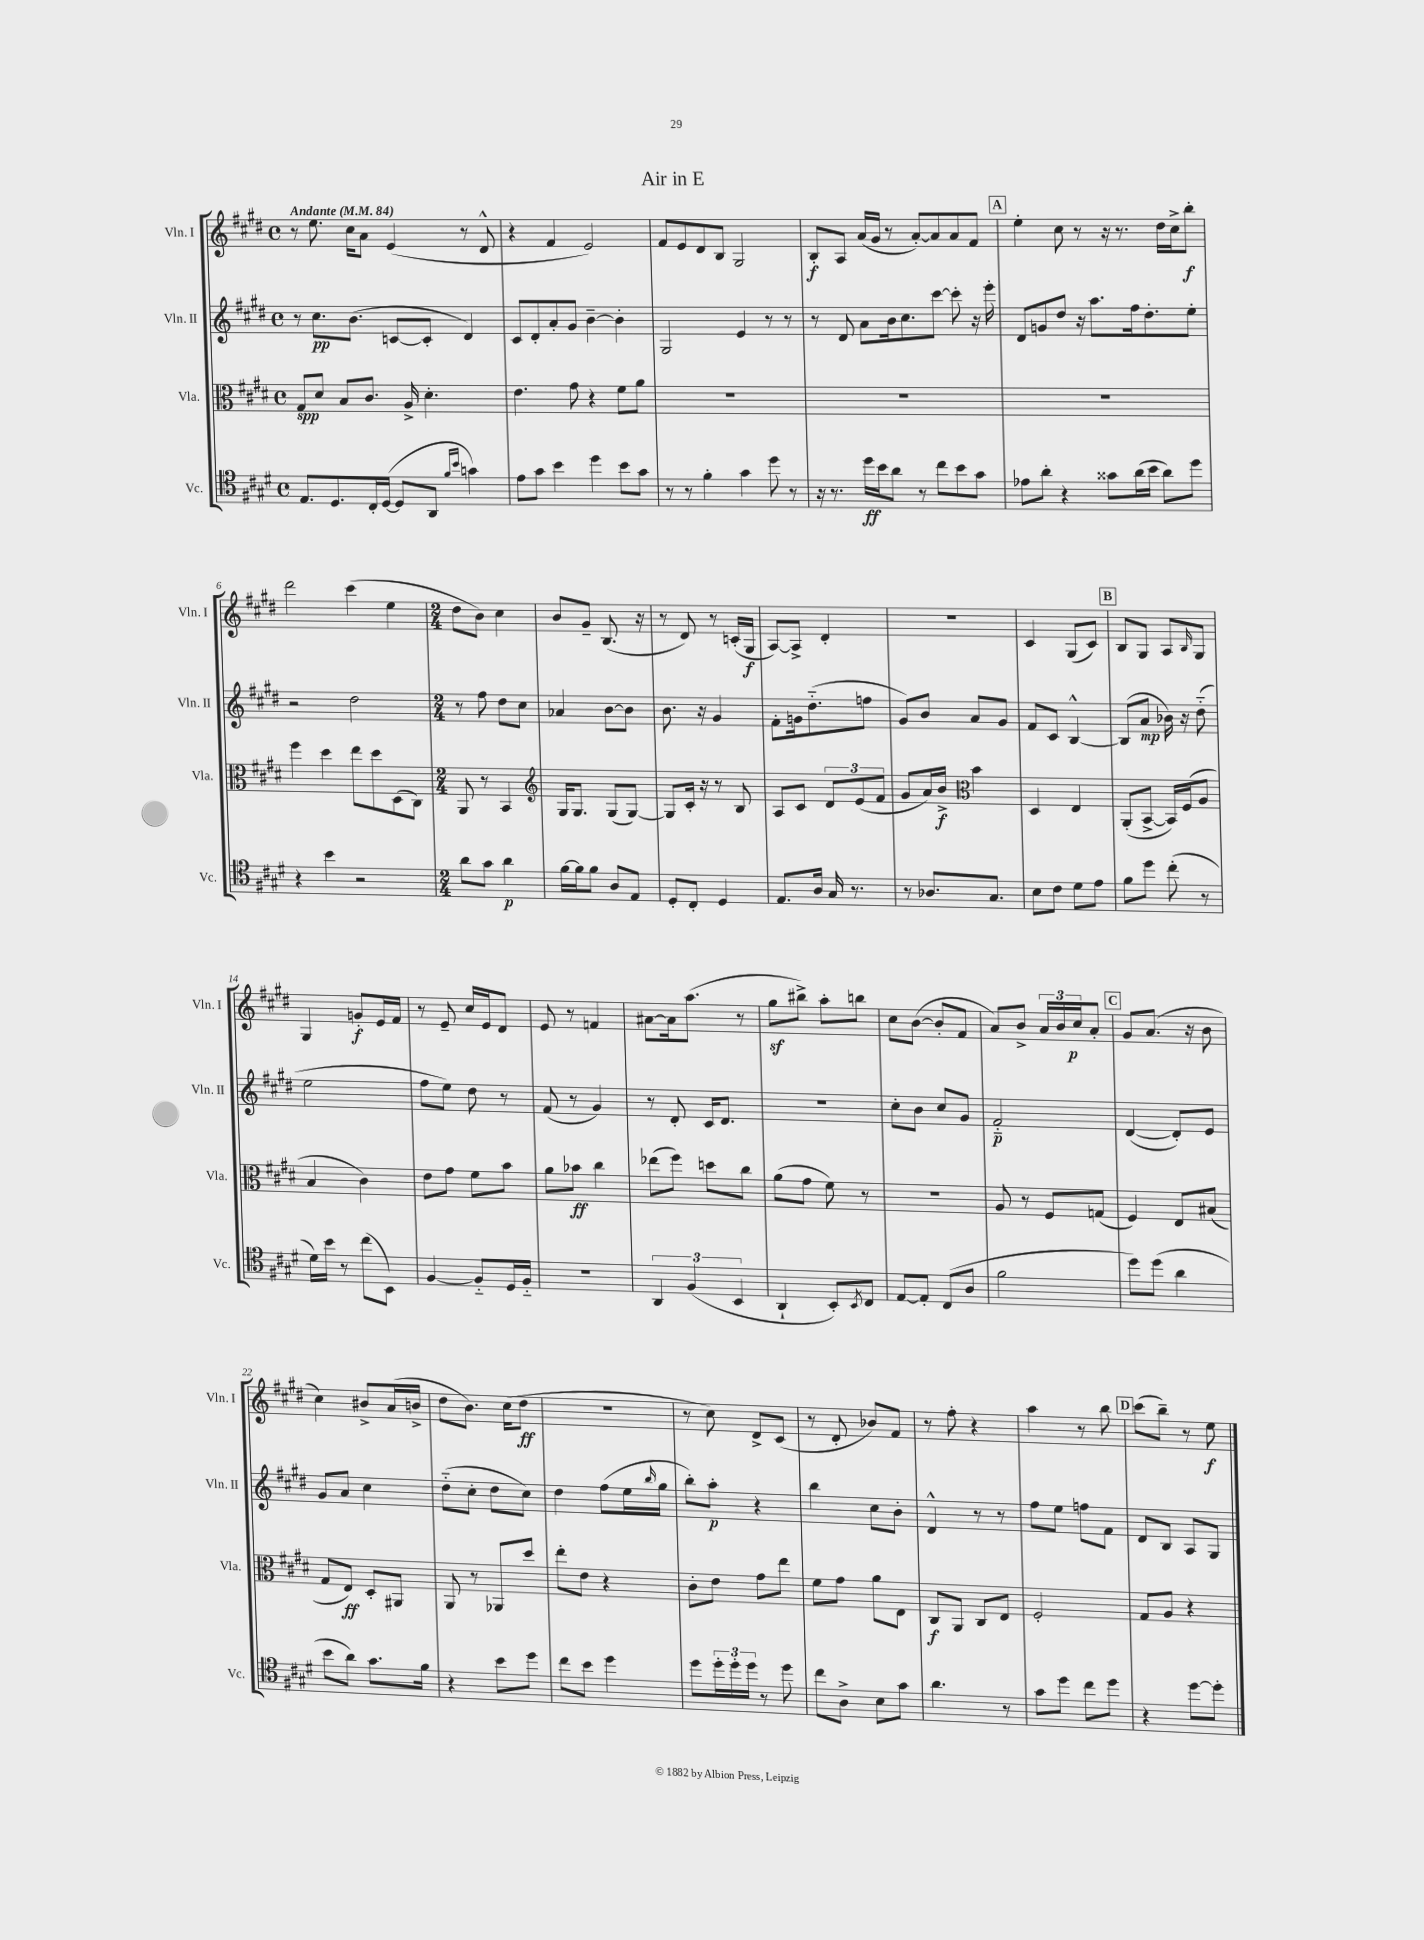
\header { title = "Air in E" }
<<
\new StaffGroup <<
\new Staff = "s0" \with { instrumentName = "Vln. I" shortInstrumentName = "Vln. I" } {
    \clef treble \key e \major \defaultTimeSignature \time 4/4 \tempo "Andante" 4 = 84
    r8 e''8. cis''16 a'8 e'4( r8 dis'8-^ |
    r4 fis'4 e'2) |
    fis'8 e'8 dis'8 b8 gis2 |
    b8-.\f a8 a'16( gis'16 r8 a'8~-.) a'8 a'8 fis'8 |
    \mark \markup { \box "A" } e''4-. cis''8 r8 r16 r8. dis''16 cis''16-> b''8-.\f |
    dis'''2 cis'''4( e''4 |
    \numericTimeSignature \time 2/4 dis''8 b'8) cis''4 |
    b'8 gis'8-- b8.( r16 |
    r8 dis'8) r8 c'16-.( gis16\f |
    a8~) a8-> dis'4-. |
    r2 |
    cis'4 gis8( cis'8) |
    \mark \markup { \box "B" } b8 gis8 a8 \grace { b16 } gis8 |
    gis4 g'8-.\f e'16 fis'16 |
    r8 e'8-- cis''16 e'16 dis'8 |
    e'8 r8 f'4 |
    ais'8~ ais'16 a''8.( r8 |
    gis''8\sf bis''8->) a''8-. b''8 |
    cis''8 b'8~( b'8-. fis'8 |
    a'8) b'8-> \tuplet 3/2 { a'16 b'16 cis''16\p } a'8-. |
    \mark \markup { \box "C" } gis'8 a'8.( r16 b'8 |
    cis''4) bis'8-> a'16( b'16-> |
    dis''8 b'8.) cis''16( dis''8\ff |
    r2 |
    r8 cis''8) dis'8-> cis'8( |
    r8 dis'8-. bes'8) fis'8 |
    r8 fis''8-. r4 |
    a''4 r8 b''8 |
    \mark \markup { \box "D" } cis'''8( b''8--) r8 e''8\f \bar "|." |
}
\new Staff = "s1" \with { instrumentName = "Vln. II" shortInstrumentName = "Vln. II" } {
    \clef treble \key e \major \defaultTimeSignature \time 4/4
    r8 cis''8.\pp b'8.( c'8~ c'8-. dis'4) |
    cis'8 dis'8-. a'8-. gis'8 b'4~-- b'4-. |
    gis2 e'4 r8 r8 |
    r8 dis'8 a'8 b'16 cis''8. cis'''8~ cis'''8-. r16 e'''16-. |
    \mark \markup { \box "A" } dis'8 g'8 dis''8 r16 a''8. fis''16 dis''8.-. e''8-. |
    r2 dis''2 |
    \numericTimeSignature \time 2/4 r8 fis''8 dis''8 cis''8 |
    aes'4 b'8~ b'8 |
    b'8. r16 gis'4 |
    fis'8-. g'16 dis''8.-_( f''8 |
    gis'8) b'8 a'8 gis'8 |
    fis'8 cis'8 b4~-^ |
    \mark \markup { \box "B" } b8( a'8\mp bes'16) r16 dis''8-_( |
    e''2 |
    fis''8 e''8) dis''8 r8 |
    fis'8( r8 gis'4) |
    r8 dis'8-. cis'16 dis'8. |
    r2 |
    cis''8-. b'8 cis''8 gis'8 |
    fis'2-_\p |
    \mark \markup { \box "C" } dis'4~( dis'8-.) e'8 |
    gis'8 a'8 cis''4 |
    dis''8-_( cis''8-. dis''8 cis''8) |
    dis''4 fis''8( e''16 \grace { b''16 } gis''16 |
    b''8-.) a''8-.\p r4 |
    b''4 cis''8 b'8-. |
    dis'4-^ r8 r8 |
    fis''8 e''8 f''8 fis'8 |
    \mark \markup { \box "D" } dis'8 b8 a8 gis8 \bar "|." |
}
\new Staff = "s2" \with { instrumentName = "Vla." shortInstrumentName = "Vla." } {
    \clef alto \key e \major \defaultTimeSignature \time 4/4
    gis8\spp dis'8 b8 cis'8. a16-> dis'4.-. |
    e'4. gis'8 r4 fis'8 a'8 |
    R1 |
    R1 |
    \mark \markup { \box "A" } R1 |
    fis''4 dis''4 e''8 dis''8 dis8( cis8) |
    \numericTimeSignature \time 2/4 a,8 r8 b,4 |
    \clef treble gis16 gis8. gis8( gis8~) |
    gis8 cis'16-. r16 r8 b8 |
    a8 cis'8 \tuplet 3/2 { dis'8 e'8( fis'8 } |
    gis'8 a'16) b'16->\f \clef alto b'4 |
    dis4 e4 |
    \mark \markup { \box "B" } a,8-.( b,8~-> b,16) fis16( a8 |
    b4 cis'4) |
    e'8 gis'8 fis'8 b'8 |
    a'8 bes'8\ff cis''4 |
    ees''8( fis''8) d''8 cis''8 |
    a'8( gis'8 fis'8) r8 |
    r2 |
    a8 r8 fis8 g8( |
    \mark \markup { \box "C" } fis4) e8 bis8( |
    gis8 e8\ff) dis8-. ais,8 |
    a,8 r8 aes,8 dis''8 |
    e''8-. e'8 r4 |
    cis'8-. e'8 gis'8 e''8 |
    fis'8 gis'8 a'8 e8 |
    cis8\f a,8 cis8 e8 |
    fis2-. |
    \mark \markup { \box "D" } gis8 a8 r4 \bar "|." |
}
\new Staff = "s3" \with { instrumentName = "Vc." shortInstrumentName = "Vc." } {
    \clef tenor \key e \major \defaultTimeSignature \time 4/4
    e8. dis8. cis16-. dis16~( dis8 a,8 \grace { fis'16 b'16 } g'4) |
    e'8 gis'8 b'4 dis''4 b'8 gis'8 |
    r8 r8 fis'4-. gis'4 dis''8 r8 |
    r16 r8. dis''16\ff b'16 a'8 r8 cis''8 b'8 gis'8 |
    \mark \markup { \box "A" } ees'8 a'8-. r4 gisis'8 a'16( b'16 a'8) dis''8 |
    r4 b'4 r2 |
    \numericTimeSignature \time 2/4 a'8 gis'8 a'4\p |
    fis'16~ fis'16 fis'8 a8 e8 |
    dis8-. cis8-. dis4 |
    e8. a16 gis16 r8. |
    r8 aes8. gis8. |
    b8 cis'8 dis'8 e'8 |
    \mark \markup { \box "B" } fis'8 dis''8 cis''8-.( r8 |
    dis'16) b'16 r8 cis''8( b,8) |
    fis4~ fis8-_ dis16 fis16-_ |
    R2 |
    \tuplet 3/2 { a,4 fis4( b,4 } |
    a,4-! b,8-.) \acciaccatura { b,8 } cis8 |
    e8~ e8-. cis8( a8 |
    fis'2 |
    \mark \markup { \box "C" } dis''8) dis''8( a'4 |
    b'8 a'8) gis'8. fis'16 |
    r4 b'8 dis''8 |
    cis''8 b'8 dis''4 |
    dis''8 \tuplet 3/2 { dis''16-. dis''16-. dis''16 } r8 dis''8 |
    cis''8 a8-> b8 gis'8 |
    a'4. r8 |
    gis'8 dis''8 cis''8 dis''8 |
    \mark \markup { \box "D" } r4 dis''8~ dis''8-. \bar "|." |
}
>>
>>
